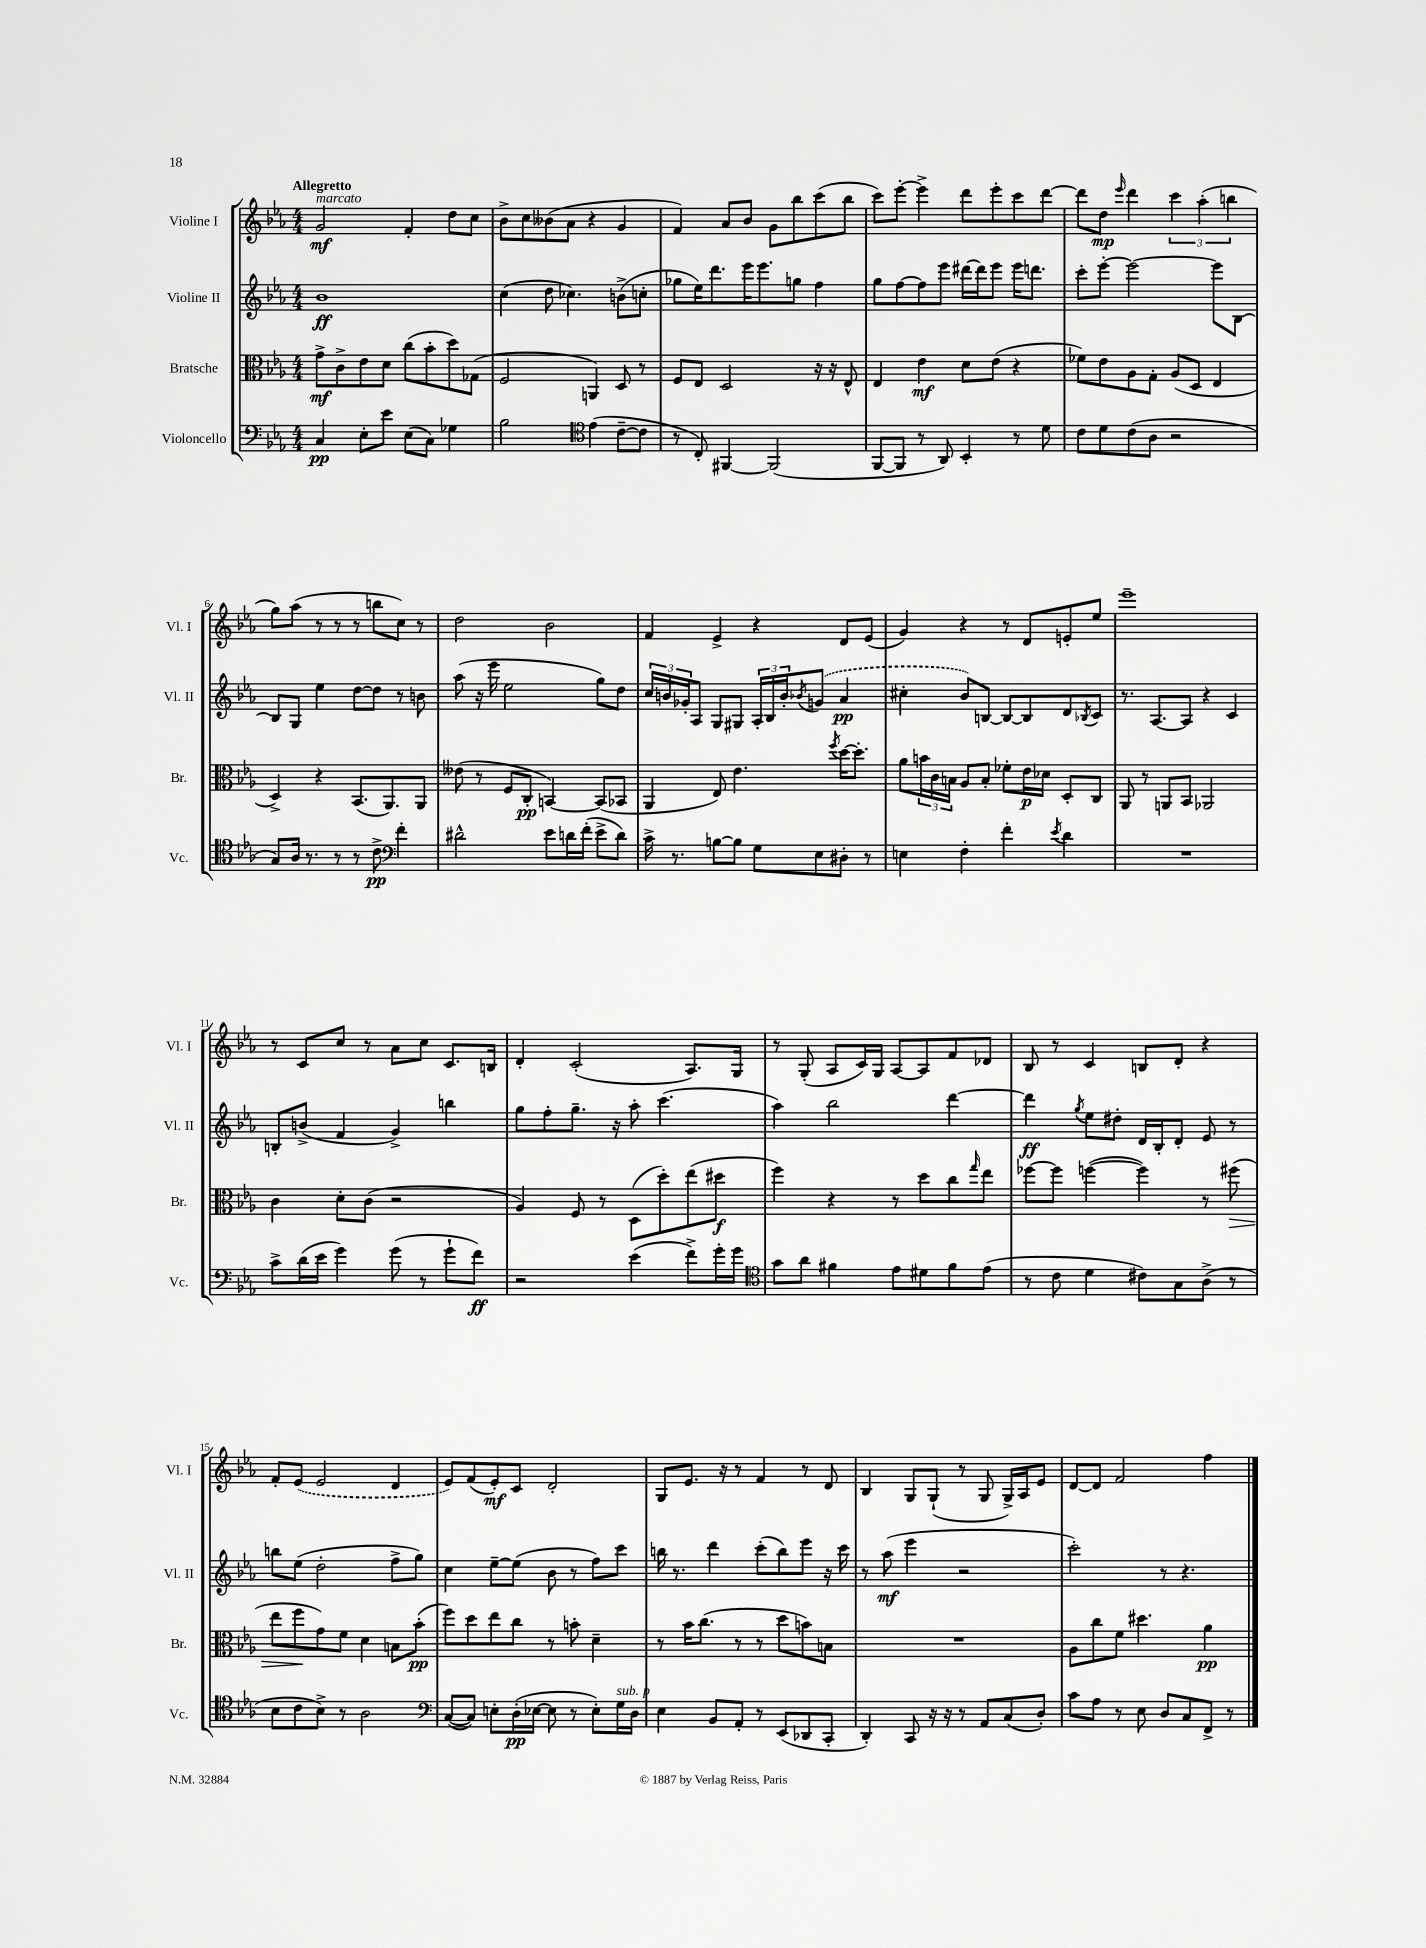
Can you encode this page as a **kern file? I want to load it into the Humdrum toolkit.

**kern	**dynam	**kern	**dynam	**kern	**dynam	**kern	**dynam
*part4	*part4	*part3	*part3	*part2	*part2	*part1	*part1
*staff4	*staff4	*staff3	*staff3	*staff2	*staff2	*staff1	*staff1
*I"Violoncello	*	*I"Bratsche	*	*I"Violine II	*	*I"Violine I	*
*I'Vc.	*	*I'Br.	*	*I'Vl. II	*	*I'Vl. I	*
*clefF4	*	*clefC3	*	*clefG2	*	*clefG2	*
*k[b-e-a-]	*	*k[b-e-a-]	*	*k[b-e-a-]	*	*k[b-e-a-]	*
*M4/4	*	*M4/4	*	*M4/4	*	*M4/4	*
=1	=1	=1	=1	=1	=1	=1	=1
!	!	!	!	!	!	!LO:TX:a:B:t=Allegretto	!
!	!	!	!	!	!	!LO:TX:a:i:t=marcato	!
4C/	pp	8g^\L	mf	1b-	ff	2g/	mf
.	.	8c^\	.	.	.	.	.
8E-'\L	.	8e-\	.	.	.	.	.
8e-\J	.	8d\J	.	.	.	.	.
(8E-\L	.	(8cc\L	.	.	.	4f'/	.
8C\J)	.	8b-'\	.	.	.	.	.
4G-X\	.	8dd\)	.	.	.	8dd\L	.
.	.	(8G-X\J	.	.	.	8cc\J	.
=2	=2	=2	=2	=2	=2	=2	=2
2B-\	.	2F/	.	(4cc\	.	8b-^\L	.
.	.	.	.	.	.	8cc\	.
.	.	.	.	8dd\	.	(8b--X\	.
.	.	.	.	4.cc-X\)	.	8a-\J	.
*clefC4	*	*	*	*	*	*	*
(4e-\	.	4AAn/)	.	.	.	4r	.
[8c~\L	.	8D/	.	(8bn^\L	.	4g/	.
8c\J]	.	8r	.	8ccn'\J	.	.	.
=3	=3	=3	=3	=3	=3	=3	=3
8r	.	8F/L	.	8gg-X\L	.	4f/)	.
8C'/)	.	8E-/J	.	16ee-\K)	.	.	.
.	.	.	.	8.ddd\	.	.	.
[4FF#X/	.	2D/	.	.	.	8a-/L	.
.	.	.	.	16eee-\K	.	8b-/J	.
.	.	.	.	8.eee-\	.	.	.
(2FF#/]	.	.	.	.	.	8g\L	.
.	.	.	.	8ggn\J	.	8bb-\	.
.	.	16r	.	4ff\	.	(8ccc\	.
.	.	16r	.	.	.	.	.
.	.	8E-^^/	.	.	.	8bb-\J	.
=4	=4	=4	=4	=4	=4	=4	=4
[8FF/L	.	4E-/	.	8gg\L	.	8ccc\L)	.
8FF/J]	.	.	.	[8ff\	.	[8eee-'\J	.
8r	.	4e-\	mf	8ff\]	.	4eee-^\]	.
8AA-/)	.	.	.	8eee-\J	.	.	.
4BB-'/	.	8d\L	.	[16ddd#X\LL	.	8ddd\L	.
.	.	.	.	16ddd#\J]	.	.	.
.	.	(8e-\J	.	8eee-\J	.	8eee-'\	.
8r	.	4r	.	16eee-\KL	.	8ccc\	.
.	.	.	.	8.dddn\J	.	.	.
8d\	.	.	.	.	.	[8ddd\J	.
=5	=5	=5	=5	=5	=5	=5	=5
8c\L	.	8f-X\L)	.	8ccc'\L	.	8ddd\L]	.
8d\	.	8e-\	.	[8eee-'\J	.	8dd\J	mp
.	.	.	.	.	.	16qqeee-/	.
(8c\	.	8A-\	.	2eee-\_	.	4ddd\	.
8A-\J	.	8G'\J	.	.	.	.	.
2r	.	(8A-/L	.	.	.	6ccc\	.
.	.	8D/J	.	.	.	.	.
.	.	.	.	.	.	(6aa-'\	.
.	.	4E-/	.	8eee-\L]	.	.	.
.	.	.	.	.	.	6bbn\	.
.	.	.	.	[8B-\J	.	.	.
!!LO:LB:g=z
=6	=6	=6	=6	=6	=6	=6	=6
8G/L)	.	4D^/)	.	8B-/L]	.	8gg\L)	.
16A-/Jk	.	.	.	8G/J	.	(8aa-\J	.
8.r	.	.	.	.	.	.	.
.	.	4r	.	4ee-\	.	8r	.
8r	.	.	.	.	.	8r	.
8r	.	(8.BB-/L	.	[8dd\L	.	8r	.
8c^\	pp	.	.	8dd\J]	.	8bbn\L	.
.	.	8.AA-/)	.	.	.	.	.
*clefF4	*	*	*	*	*	*	*
4f'\	.	.	.	8r	.	8cc\J)	.
.	.	8AA-/J	.	8bn\	.	8r	.
=7	=7	=7	=7	=7	=7	=7	=7
2d#X^^\	.	(8e--X\	.	(8aa-\	.	2dd\	.
.	.	8r	.	16r	.	.	.
.	.	.	.	16eee-\	.	.	.
.	.	8F/L	.	2ee-\	.	.	.
.	.	8C'/J	pp	.	.	.	.
8e-\L	.	[4BBn/)	.	.	.	2b-\	.
16dn\L	.	.	.	.	.	.	.
(16f'\JJ	.	.	.	.	.	.	.
8e-^\L	.	(8BB/L]	.	8gg\L)	.	.	.
8d\J)	.	8BB-X/J	.	8dd\J	.	.	.
=8	=8	=8	=8	=8	=8	=8	=8
16c^\	.	4AA-/	.	24cc/LL	.	4f/	.
.	.	.	.	24bn/	.	.	.
8.r	.	.	.	.	.	.	.
.	.	.	.	24g-X'/J	.	.	.
.	.	.	.	8A-/J	.	.	.
[8Bn\L	.	8E-/)	.	8G/L	.	4e-^/	.
8B\J]	.	4.e-\	.	8G#X/J	.	.	.
8G\L	.	.	.	24A-'/LL	.	4r	.
.	.	.	.	24B-/	.	.	.
.	.	.	.	24b'/J	.	.	.
.	.	.	.	8qb-X/	.	.	.
8E-\	.	.	.	(8gn/J	.	.	.
.	.	8qff/	.	.	.	.	.
8D#X'\J	.	[16dd\KL	.	4a-/	pp	8d/L	.
.	.	8.dd'\J]	.	.	.	.	.
8r	.	.	.	.	.	(8e-/J	.
=9	=9	=9	=9	=9	=9	=9	=9
4En\	.	8a-\L	.	4cc#X'\	.	4g/)	.
.	.	24bn\L	.	.	.	.	.
.	.	24c\	.	.	.	.	.
.	.	24Bn\JJ	.	.	.	.	.
4F'\	.	8A-/L	.	8b-/L)	.	4r	.
.	.	8B'/J	.	[8Bn/J	.	.	.
4f'\	.	8f-X'\L	.	8B/L_	.	8r	.
.	.	16e-\L	p	8B/]	.	8d/L	.
.	.	16d-X\JJ	.	.	.	.	.
8qe-/	.	.	.	.	.	.	.
4d\	.	8D'/L	.	8d/	.	8en'/	.
.	.	.	.	8qB-X/	.	.	.
.	.	8C/J	.	8c/J	.	8ee-/J	.
=10	=10	=10	=10	=10	=10	=10	=10
1r	.	8AA-/	.	8.r	.	1eee-~	.
.	.	8r	.	.	.	.	.
.	.	.	.	[8.A-/L	.	.	.
.	.	8AAn/L	.	.	.	.	.
.	.	8BB-/J	.	8A-/J]	.	.	.
.	.	2AA-X/	.	4r	.	.	.
.	.	.	.	4c/	.	.	.
!!LO:LB:g=z
=11	=11	=11	=11	=11	=11	=11	=11
8c^\L	.	4c\	.	8Bn'/L	.	8r	.
(16d\L	.	.	.	(8bn^/J	.	8c/L	.
16e-\JJ	.	.	.	.	.	.	.
4g\)	.	8d'\L	.	4f/	.	8cc/J	.
.	.	(8c\J	.	.	.	8r	.
(8g\	.	2r	.	4g^/)	.	8a-\L	.
8r	.	.	.	.	.	8cc\J	.
8g`\L	.	.	.	4bbn\	.	8.c/L	.
8f\J)	ff	.	.	.	.	.	.
.	.	.	.	.	.	16Bn/Jk	.
=12	=12	=12	=12	=12	=12	=12	=12
2r	.	4A-/)	.	8gg\L	.	4d'/	.
.	.	.	.	8ff'\	.	.	.
.	.	8F/	.	8.gg~\J	.	(2c'/	.
.	.	8r	.	.	.	.	.
.	.	.	.	16r	.	.	.
(4e-\	.	(8D\L	.	8aa-'\	.	.	.
.	.	8dd'\)	.	(4.ccc\	.	.	.
8f^\L)	.	(8ee-\	.	.	.	8.A-/L)	.
16g'\L	.	8dd#X\J	f	.	.	.	.
16g\JJ	.	.	.	.	.	16G/Jk	.
=13	=13	=13	=13	=13	=13	=13	=13
*clefC4	*	*	*	*	*	*	*
8g\L	.	4ff\)	.	4aa-\)	.	8r	.
8a-\J	.	.	.	.	.	(8G'/	.
4f#X\	.	4r	.	2bb-\	.	8A-/L	.
.	.	.	.	.	.	16c/L)	.
.	.	.	.	.	.	16G/JJ	.
8e-\L	.	8r	.	.	.	[8A-/L	.
8d#X\	.	8dd\L	.	.	.	8A-/]	.
8f#\	.	8cc\	.	[4ddd\	.	8f/	.
.	.	16qqgg/	.	.	.	.	.
(8e-\J	.	8ee-\J	.	.	.	8d-X/J	.
=14	=14	=14	=14	=14	=14	=14	=14
8r	.	[8ff-X\L	.	4ddd\]	ff	8B-/	.
8c\	.	8ff-\J]	.	.	.	8r	.
.	.	.	.	8qgg/	.	.	.
4d\	.	([4ffn\	.	8ee-\L	.	4c/	.
.	.	.	.	8dd#X'\J	.	.	.
8c#X\L)	.	4ff\])	.	16d/LL	.	8Bn/L	.
.	.	.	.	16B-'/J	.	.	.
8G\	.	.	.	8d'/J	.	8d'/J	.
(8A-^\J	.	8r	.	8e-/	.	4r	.
!	!	!	!LO:HP:b	!	!	!	!
8r	.	(8ff#X\	>	8r	.	.	.
!!LO:LB:g=z
=15	=15	=15	=15	=15	=15	=15	=15
8B-\L	.	8ee-\L	.	8bbn\L	.	8f'/L	.
8c\	.	8ff\	.	(8ee-\J	.	(8e-/J	.
8B-^\J)	.	8g\)	]	2dd'\	.	2e-/	.
8r	.	8f\J	.	.	.	.	.
2A-\	.	4d\	.	.	.	.	.
.	.	8Bn\L	.	8ff^\L	.	4d/	.
.	.	(8b-'\J	pp	8gg\J)	.	.	.
=16	=16	=16	=16	=16	=16	=16	=16
*clefF4	*	*	*	*	*	*	*
([8C/L	.	8ff\L)	.	4cc\	.	8e-/L)	.
8C/J])	.	8dd\	.	.	.	(8f/	.
8En'\L	.	8ee-\	.	[8ee-~\L	.	8e-'/)	mf
(16D'\L	pp	8cc\J	.	(8ee-\J]	.	8c/J	.
[16E-X\JJ	.	.	.	.	.	.	.
8E-\]	.	8r	.	8b-\	.	2d'/	.
8r	.	8bn'\	.	8r	.	.	.
8E-'\L)	.	4d~\	.	8ff\L)	.	.	.
!LO:TX:a:i:t=sub. p	!	!	!	!	!	!	!
16G\L	.	.	.	8ccc\J	.	.	.
16D\JJ	.	.	.	.	.	.	.
=17	=17	=17	=17	=17	=17	=17	=17
4E-\	.	8r	.	16bbn\	.	8G/L	.
.	.	.	.	8.r	.	.	.
.	.	16b-\KL	.	.	.	8.e-/J	.
.	.	(8.cc\J	.	.	.	.	.
8BB-/L	.	.	.	4ddd\	.	.	.
.	.	.	.	.	.	16r	.
8AA-'/J	.	8r	.	.	.	8r	.
8r	.	8r	.	(8ccc'\L	.	4f/	.
(8EE-/L	.	8dd\L	.	8bb\)	.	.	.
8DD-X/	.	8bn\)	.	8eee-\J	.	8r	.
8CC'/J	.	8Bn\J	.	16r	.	8d/	.
.	.	.	.	16ccc\	.	.	.
=18	=18	=18	=18	=18	=18	=18	=18
4DD'/)	.	1r	.	8r	.	4B-/	.
.	.	.	.	(8aa-\	mf	.	.
8CC/	.	.	.	4eee-\	.	8G/L	.
16r	.	.	.	.	.	(8G`/J	.
16r	.	.	.	.	.	.	.
8r	.	.	.	2r	.	8r	.
8AA-/L	.	.	.	.	.	8G/	.
(8C/	.	.	.	.	.	16G^/LL)	.
.	.	.	.	.	.	16A-/J	.
8D'/J)	.	.	.	.	.	8e-/J	.
=19	=19	=19	=19	=19	=19	=19	=19
8c\L	.	8A-\L	.	2ccc'\)	.	[8d/L	.
8A-\J	.	8cc\	.	.	.	8d/J]	.
8r	.	8f\J	.	.	.	2f/	.
8E-\	.	4.dd#X\	.	.	.	.	.
8D/L	.	.	.	8r	.	.	.
8C/	.	.	.	4.r	.	.	.
8FF^/J	.	4a-\	pp	.	.	4ff\	.
8r	.	.	.	.	.	.	.
==	==	==	==	==	==	==	==
*-	*-	*-	*-	*-	*-	*-	*-
